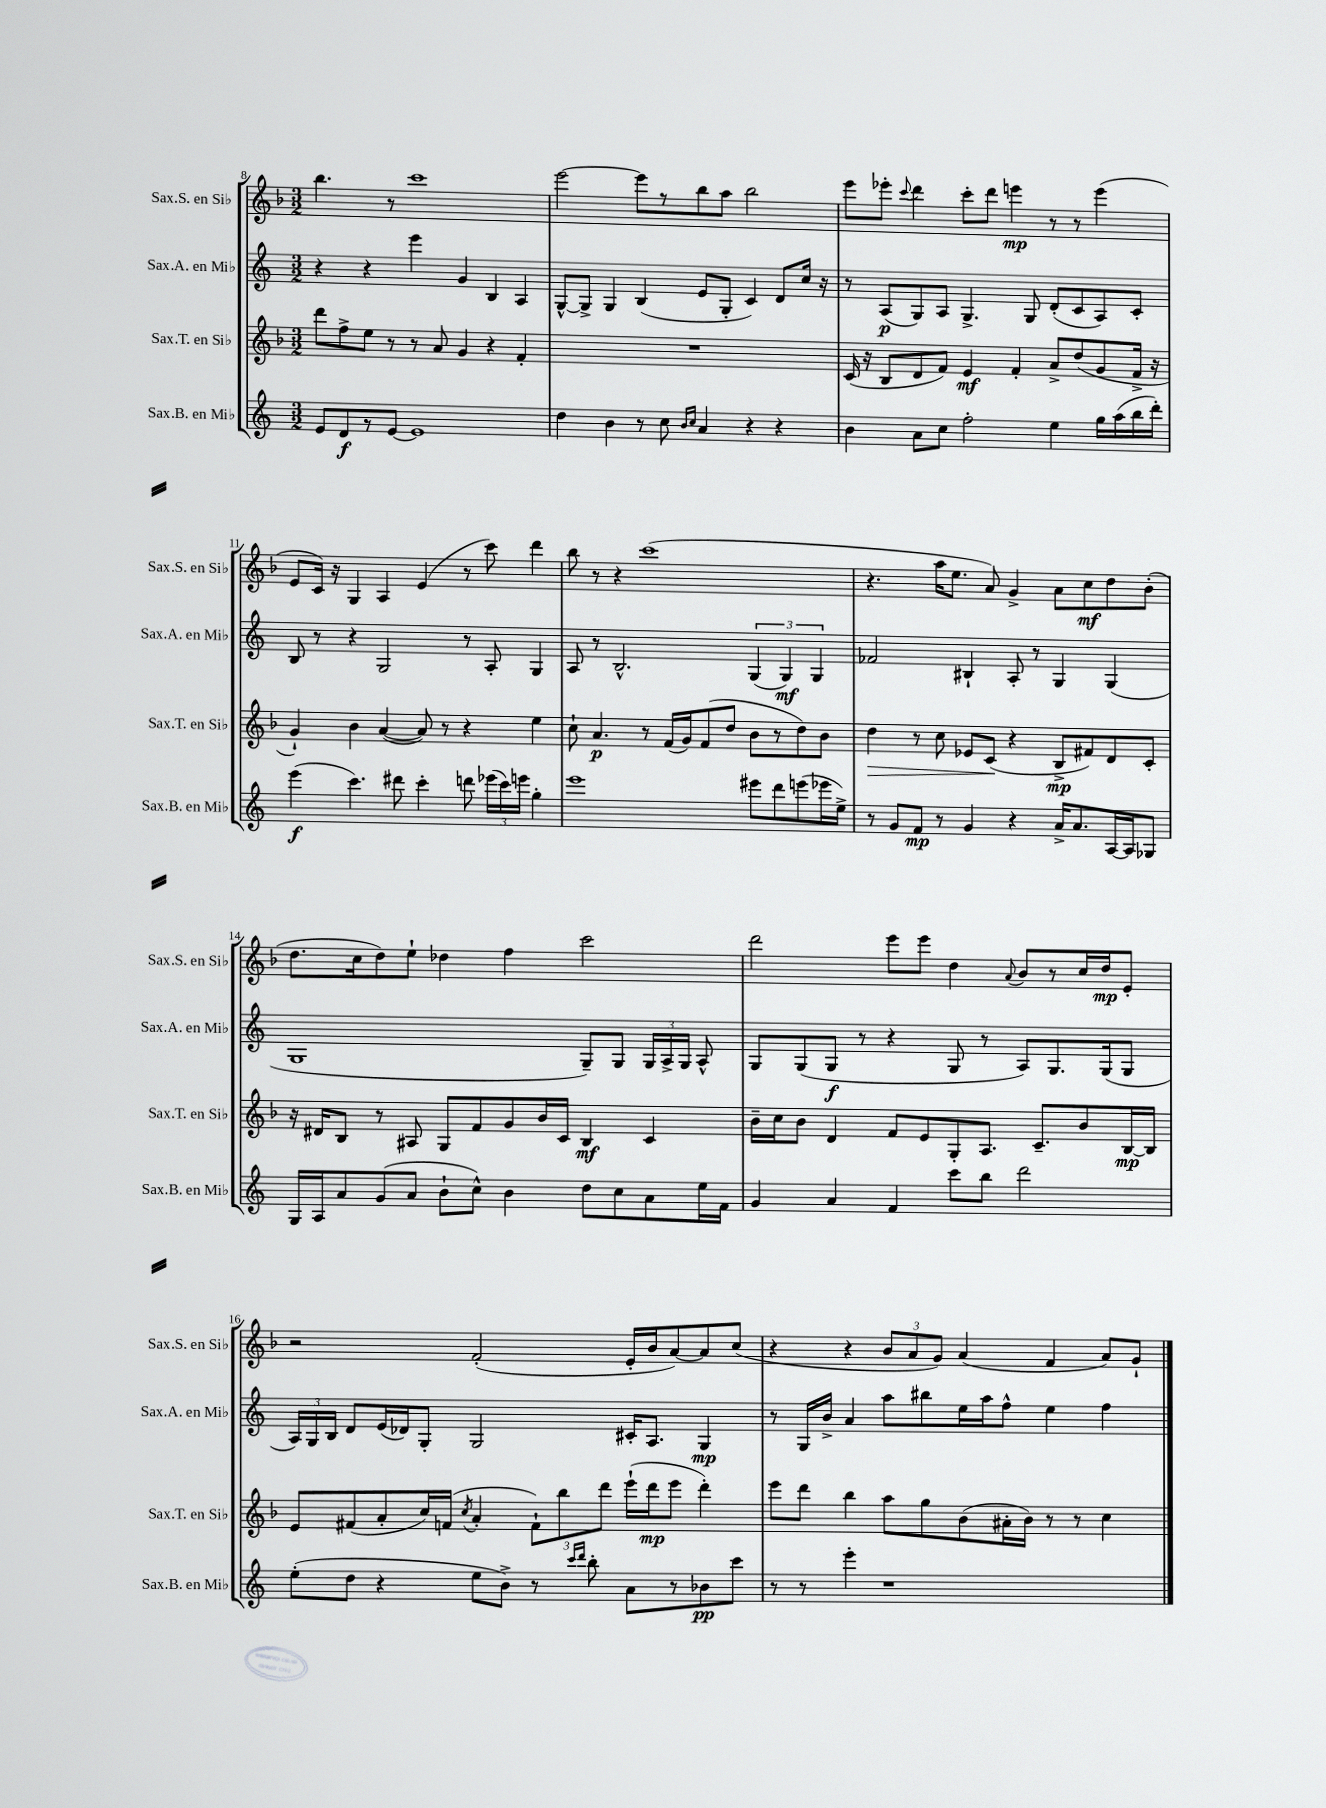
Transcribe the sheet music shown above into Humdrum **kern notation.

**kern	**kern	**kern	**kern
*staff4	*staff3	*staff2	*staff1
*clefG2	*clefG2	*clefG2	*clefG2
*k[]	*k[b-]	*k[]	*k[b-]
*M3/2	*M3/2	*M3/2	*M3/2
8e/L	8ddd\L	4r	4.bb-\
8d/	8ff^\	.	.
8r	8ee\J	4r	.
[8e/J	8r	.	8r
1e]	8r	4eee\	1ccc
.	8a/	.	.
.	4g/	4g/	.
.	4r	4B/	.
.	4f'/	4A/	.
=	=	=	=
4dd\	1.r	[8G^^/L	[2eee\
.	.	8G^/]J	.
4b\	.	4G/	.
8r	.	(4B/	8eee\]L
8cc\	.	.	8r
16qqb/LL	.	.	.
16qqcc/JJ	.	.	.
4a/	.	8e/L	8bb-\
.	.	8G'/J	8aa\J
4r	.	4c/)	2bb-\
4r	.	8d/L	.
.	.	16cc/Jk	.
.	.	16r	.
=	=	=	=
4b\	(16c/	8r	8eee\L
.	16r	.	.
.	8B-/L	(8A/L	8eee-'\J
.	.	.	8qqccc/
8a\L	8d/	8G/)	4ddd\
8cc\J	8f/J)	8A/J	.
2ff'\	4e/	4.G^/	8ccc'\L
.	.	.	8ddd\J
.	4f'/	.	4eee\
.	.	8G/	.
4ee\	8a^/L	(8d'/L	8r
.	(8dd/	8c/	8r
16gg\LL	8g/	8A/)	(4eee\
(16aa\	.	.	.
16bb\	16f^/Jk	8c'/J	.
16ddd'\JJ)	16r	.	.
=	=	=	=
(4eee\	4g`/)	8B/	8e/L
.	.	8r	16c/Jk)
.	.	.	16r
4.ccc\)	4b-\	4r	4G/
.	([4a/	2G/	4A/
8ddd#\	.	.	.
4ccc'\	8a/])	.	(4e/
.	8r	.	.
8ddd\	4r	8r	8r
(24eee-\LL	.	8A'/	8ccc\)
24ccc\)	.	.	.
24eee\JJ	.	.	.
4gg'\	4ee\	4G/	4ddd\
=	=	=	=
1eee	8cc`\	8A/	8bb-\
.	4.a/	8r	8r
.	.	2.B^^/	4r
.	8r	.	(1ccc
.	(16f/LL	.	.
.	16g/J)	.	.
.	(8f/	.	.
.	8dd/J	.	.
8eee#\L	8b-\L	(6G/	.
8ddd\	8r	.	.
.	.	6G/)	.
(8eee\	8dd\)	.	.
.	.	6G/	.
16eee-\L	8b-\J	.	.
16ee^\JJ)	.	.	.
=	=	=	=
8r	4dd\	2f-/	4.r
8g/L	.	.	.
8f/J	8r	.	.
8r	8cc\	.	16aa\LK
.	.	.	8.ee\J
4g/	8e-/L	4B#`/	.
.	(8c/J	.	8a/)
4r	4r	8A'/	4g^/
.	.	8r	.
16a^/LK	8B-^/L	4G/	8a\L
8.a/	.	.	.
.	8f#/)	.	8cc\
[16A/L	8d/	(4G/	8dd\
16A/]J	.	.	.
8G-/J	8c'/J	.	(8b-'\J
=	=	=	=
16G/LL	16r	1G	8.dd\L
16A/J	16d#/LK	.	.
8a/	8B-/J	.	.
.	.	.	16cc\k
(8g/	8r	.	8dd\)
8a/J	8A#/	.	8ee`\J
8b`\L	8G/L	.	4dd-\
8cc^^\J)	8f/	.	.
4b\	8g/	.	4ff\
.	16b-/L	.	.
.	16c/JJ	.	.
8dd\L	4B-/	8G~/L)	2ccc\
8cc\	.	8G/J	.
8a\	4c/	24G/LL	.
.	.	24A^/	.
.	.	24G/JJ	.
16ee\L	.	8A^^/	.
16f\JJ	.	.	.
=	=	=	=
4g/	16b-~\LL	8G/L	2ddd\
.	16cc\J	.	.
.	8b-\J	(8G/	.
4a/	4d/	8G/J	.
.	.	8r	.
4f/	8f/L	4r	8eee\L
.	8e/	.	8eee\J
8ccc\L	8G'/	8G/	4dd\
8bb\J	8.A/J	8r	.
.	.	.	8qqa/
2ddd\	.	8A/L)	8b-/L
.	8.c~/L	.	.
.	.	8.G/	8r
.	8b-/	.	16cc/L
.	.	(16G/k	16dd/J
.	[16B-/L	8G/J	8e'/J
.	16B-/]JJ	.	.
=	=	=	=
(8ee'\L	8e/L	24A/LL)	2r
.	.	24G/	.
.	.	24B/JJ	.
8dd\J	(8f#/	8d/L	.
4r	8a'/	(16e/L	.
.	.	16d-/J)	.
.	16cc/L)	8G'/J	.
.	(16f/JJ	.	.
.	8qcc/	.	.
8ee\L	4a'/	2G/	(2f'/
8b^\J)	.	.	.
8r	12f`\L)	.	.
.	12bb-\	.	.
16qqccc/LL	.	.	.
16qqddd/JJ	.	.	.
8bb'\	.	.	.
.	12ddd\J	.	.
8a\L	(16eee`\LL	16c#'/LK	16e'/LL
.	16ddd\J	8.A/J	16b-/J
8r	8eee\J	.	[8a/)
8b-\	4ddd'\)	4G/	8a/]
8ccc\J	.	.	(8cc/J
=	=	=	=
8r	8eee\L	8r	4r
8r	8ddd\J	16G/LL	.
.	.	16b^/JJ	.
4eee'\	4bb-\	4a/	4r
1r	8aa\L	8aa\L	12b-/L
.	.	.	12a/
.	8gg\	8bb#\	.
.	.	.	12g/J)
.	(8b-\	16ee\L	(4a/
.	.	16aa\J	.
.	16a#'\L	8ff^^\J	.
.	16b-\JJ)	.	.
.	8r	4ee\	4f/
.	8r	.	.
.	4cc\	4ff\	8a/L)
.	.	.	8g`/J
==	==	==	==
*-	*-	*-	*-
